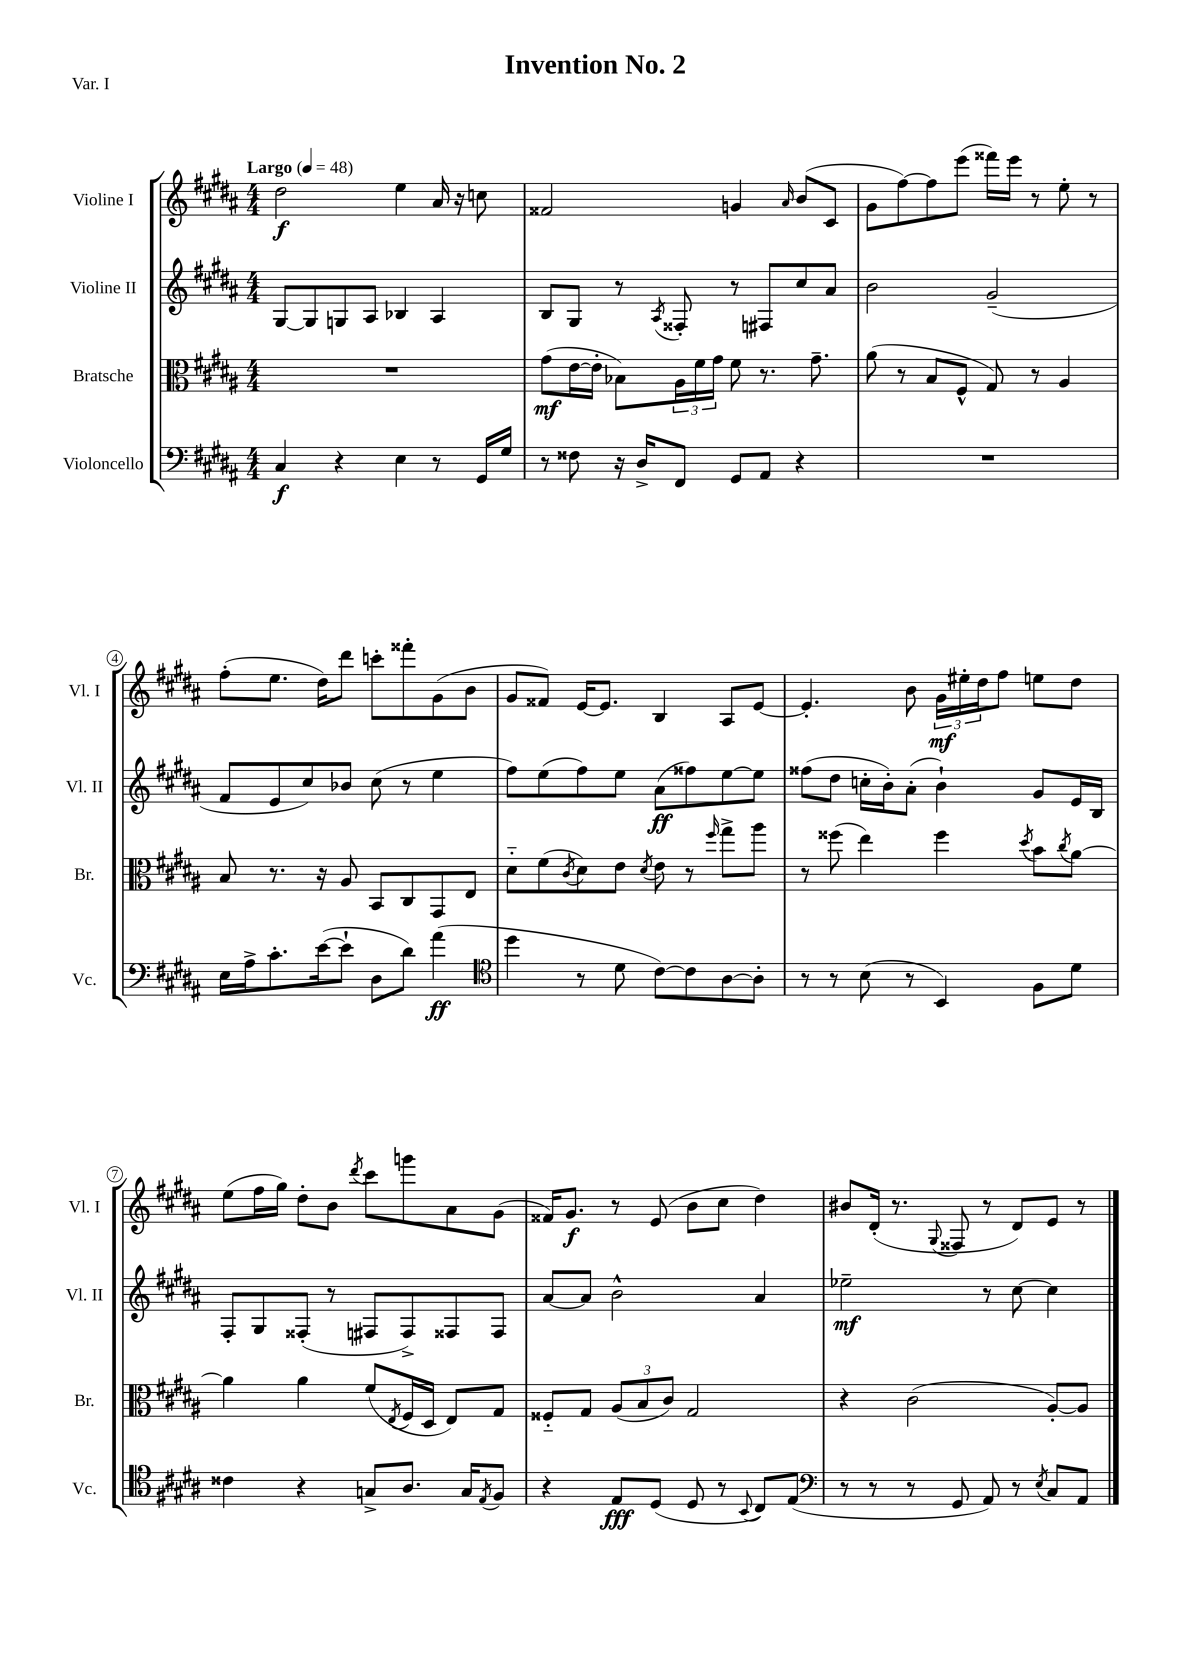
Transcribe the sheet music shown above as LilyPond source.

\header { title = "Invention No. 2" piece = "Var. I" }
<<
\new StaffGroup <<
\new Staff = "s0" \with { instrumentName = "Violine I" shortInstrumentName = "Vl. I" } {
    \clef treble \key b \major \numericTimeSignature \time 4/4 \tempo "Largo" 4 = 48
    dis''2\f e''4 ais'16 r16 c''8 |
    fisis'2 g'4 \grace { ais'16 } b'8( cis'8 |
    gis'8 fis''8~) fis''8 e'''8( fisis'''16) e'''16 r8 e''8-. r8 |
    fis''8-.( e''8. dis''16) dis'''8 c'''8-. fisis'''8-. gis'8( b'8 |
    gis'8 fisis'8) e'16~ e'8. b4 ais8 e'8~ |
    e'4.-. b'8 \tuplet 3/2 { gis'16\mf eis''16-. dis''16 } fis''8 e''8 dis''8 |
    e''8( fis''16 gis''16) dis''8-. b'8 \acciaccatura { dis'''8 } cis'''8 g'''8 ais'8 gis'8( |
    fisis'16) gis'8.\f r8 e'8( b'8 cis''8 dis''4) |
    bis'8 dis'16-.( r8. \appoggiatura { gis8 } fisis8 r8 dis'8) e'8 r8 \bar "|." |
}
\new Staff = "s1" \with { instrumentName = "Violine II" shortInstrumentName = "Vl. II" } {
    \clef treble \key b \major \numericTimeSignature \time 4/4
    gis8~ gis8 g8 ais8 bes4 ais4 |
    b8 gis8 r8 \acciaccatura { ais8 } fisis8-. r8 fis8 cis''8 ais'8 |
    b'2 gis'2--( |
    fis'8 e'8 cis''8) bes'8 cis''8( r8 e''4 |
    fis''8) e''8( fis''8) e''8 ais'8\ff( fisis''8) e''8~ e''8 |
    fisis''8( dis''8 c''16-. b'16-.) ais'8-.( b'4-!) gis'8 e'16 b16 |
    fis8-. gis8 fisis8-.( r8 fis8 fis8->) fisis8 fisis8 |
    ais'8~ ais'8 b'2-^ ais'4 |
    ees''2--\mf r8 cis''8~ cis''4 \bar "|." |
}
\new Staff = "s2" \with { instrumentName = "Bratsche" shortInstrumentName = "Br." } {
    \clef alto \key b \major \numericTimeSignature \time 4/4
    R1 |
    gis'8\mf( e'16~ e'16-. bes8) \tuplet 3/2 { ais16 fis'16 gis'16 } fis'8 r8. gis'8.-- |
    ais'8( r8 b8 fis8-^ gis8) r8 ais4 |
    b8 r8. r16 ais8 b,8 cis8 gis,8 e8 |
    dis'8-_ fis'8( \acciaccatura { cis'8 } dis'8) e'8 \acciaccatura { dis'8 } e'8 r8 \grace { fis''16 } gis''8-> ais''8 |
    r8 fisis''8( e''4) fisis''4 \acciaccatura { dis''8 } b'8 \acciaccatura { cis''8 } ais'8~ |
    ais'4 ais'4 fis'8( \acciaccatura { e8 } fis16 dis16 e8) gis8 |
    fisis8-_ gis8 \tuplet 3/2 { ais8( b8 cis'8) } gis2 |
    r4 cis'2( ais8~-.) ais8 \bar "|." |
}
\new Staff = "s3" \with { instrumentName = "Violoncello" shortInstrumentName = "Vc." } {
    \clef bass \key b \major \numericTimeSignature \time 4/4
    cis4\f r4 e4 r8 gis,16 gis16 |
    r8 fisis8 r16 dis16-> fis,8 gis,8 ais,8 r4 |
    R1 |
    e16 ais16-> cis'8.-. e'16~( e'8-! dis8 dis'8) ais'4\ff( |
    \clef tenor dis''4 r8 dis'8 cis'8~) cis'8 ais8~ ais8-. |
    r8 r8 b8( r8 b,4) fis8 dis'8 |
    cisis'4 r4 g8-> ais8. g16 \acciaccatura { e8 } fis8 |
    r4 e8\fff dis8( dis8 r8 \appoggiatura { b,8 } cis8) e8( |
    \clef bass r8 r8 r8 gis,8 ais,8) r8 \acciaccatura { e8 } cis8 ais,8 \bar "|." |
}
>>
>>
\layout { \context { \Score \override BarNumber.stencil = #(make-stencil-circler 0.1 0.3 ly:text-interface::print) } }
